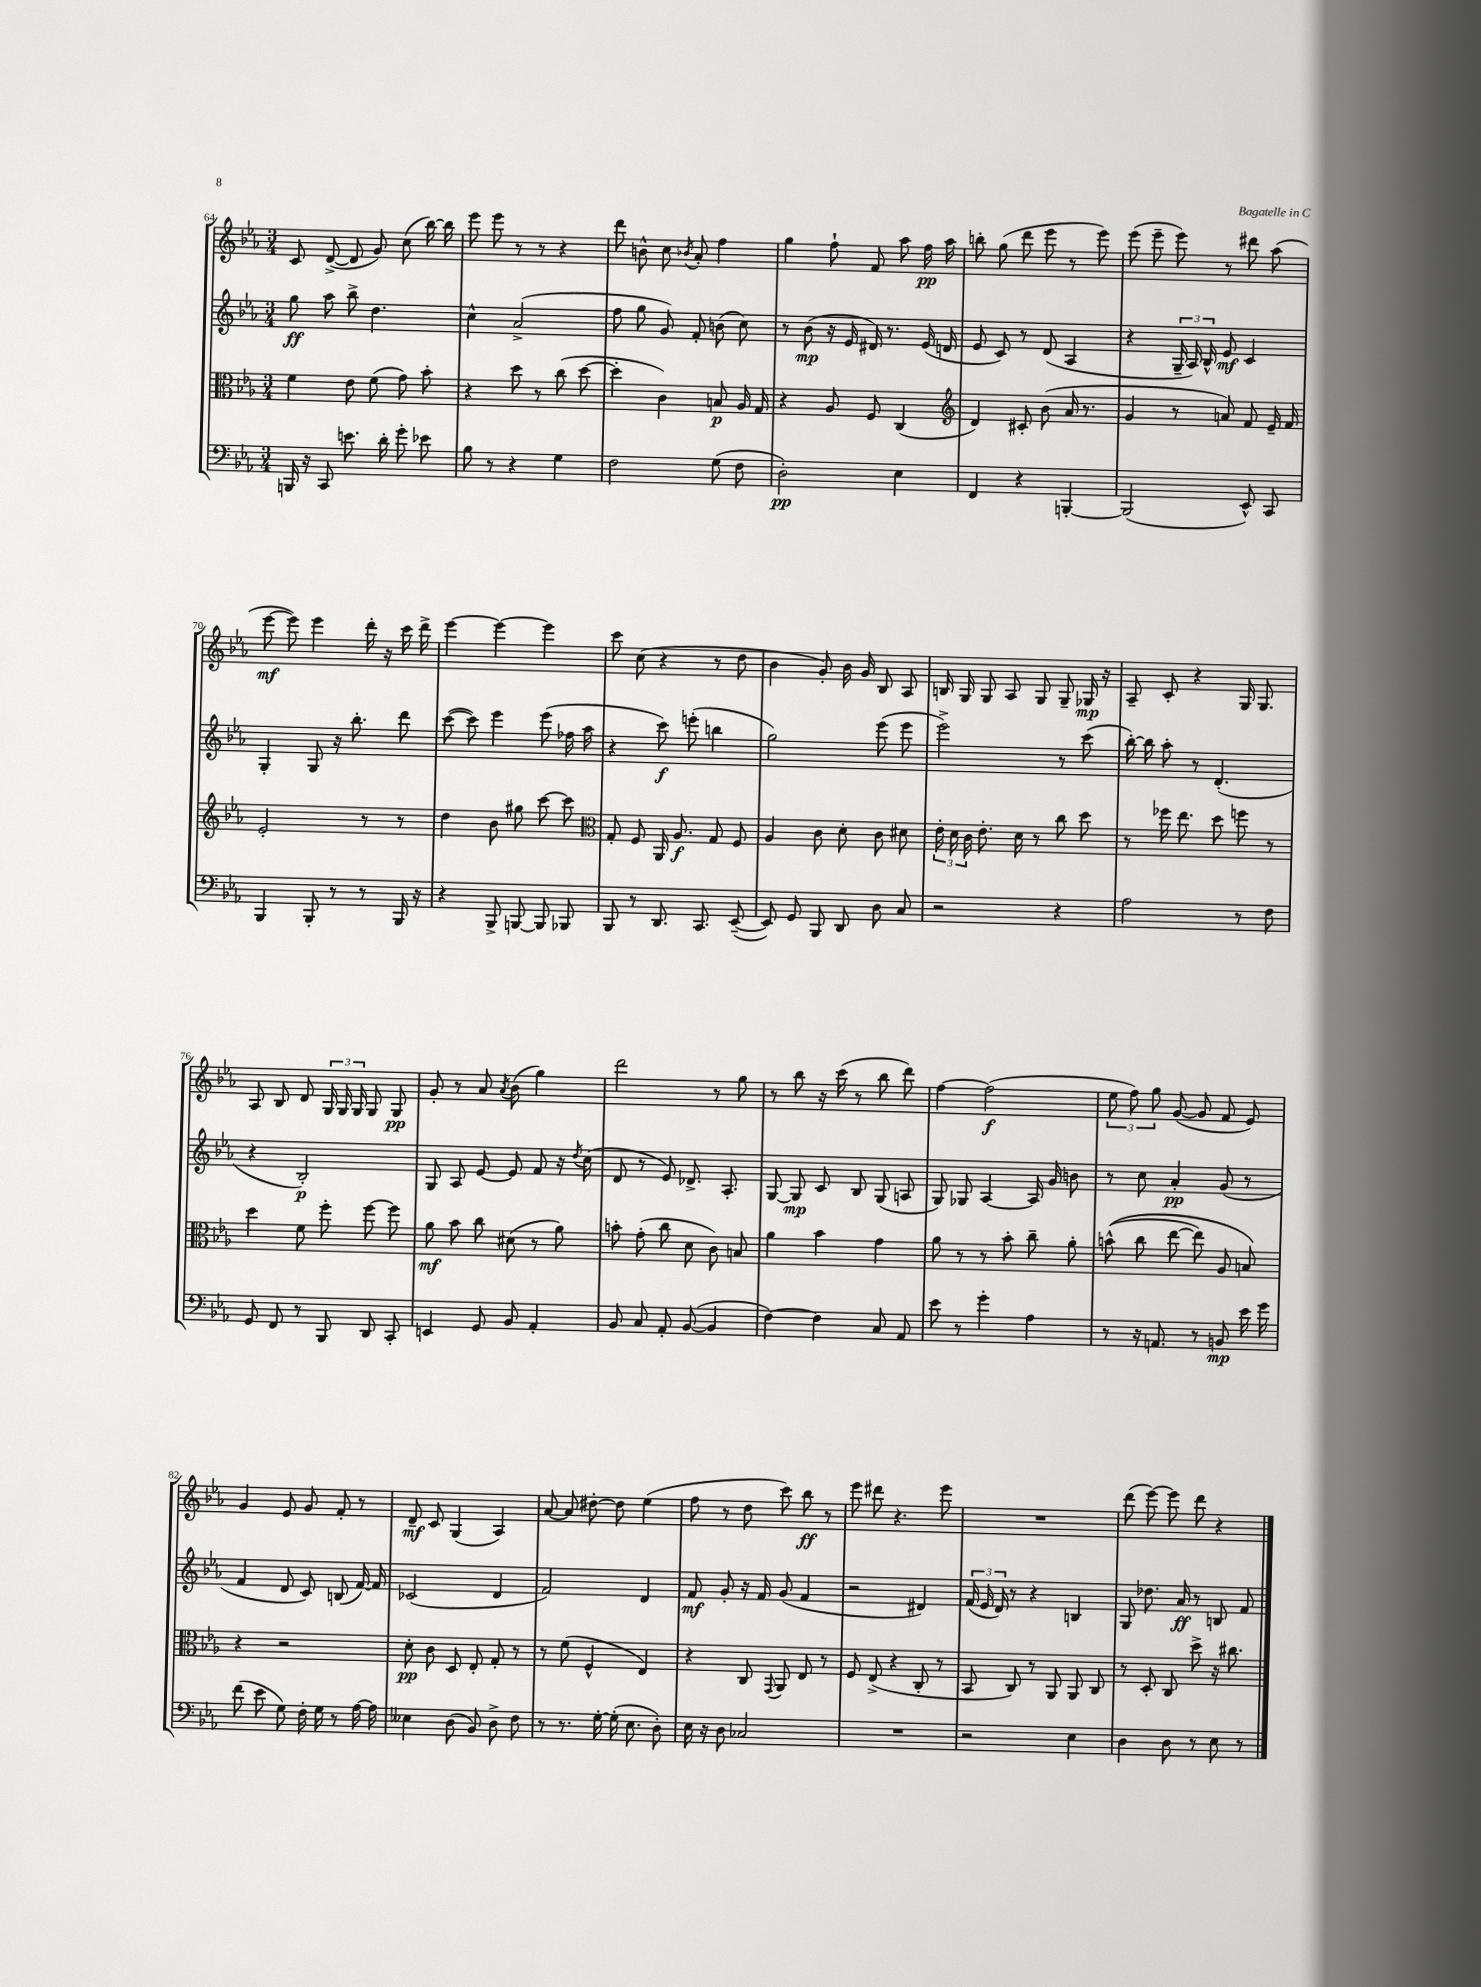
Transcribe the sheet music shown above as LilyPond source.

<<
\new StaffGroup <<
\new Staff = "s0" {
    \clef treble \key ees \major \numericTimeSignature \time 3/4
    \autoBeamOff c'8 d'8~->( d'8 g'8) c''8( bes''16~) bes''16 |
    ees'''8 ees'''8 r8 r8 r4 |
    d'''8 b'8-^ c''8 \acciaccatura { bes'8 } aes'8-. f''4 |
    g''4 f''8-! f'8 aes''8 f''16\pp aes''16 |
    b''8-. g''8( d'''8 ees'''8 r8 ees'''8) |
    ees'''8( ees'''8-- ees'''8) r8 dis'''8 aes''8( |
    ees'''8~\mf ees'''8) ees'''4 d'''16-. r16 c'''16 d'''16-> |
    ees'''4~ ees'''4~ ees'''4 |
    c'''8 c''8( r4 r8 d''8 |
    bes'4 g'8-.) bes'16 g'16 bes8 aes8 |
    b16 g16 g8 aes8 g8 g8-- ges16\mp r16 |
    aes8-- c'8-. r4 g16 g8. |
    aes8 bes8 d'8 \tuplet 3/2 { g16 g16 g16 } g8 g8\pp |
    g'8-. r8 aes'8 \acciaccatura { aes'8 } bes'8( g''4) |
    d'''2 r8 g''8 |
    r8 bes''8 r16 c'''16( r8 bes''8 d'''8) |
    f''4~ f''2\f( |
    \tuplet 3/2 { ees''8 f''8) g''8 } g'8~( g'8 f'8 ees'8) |
    g'4 ees'8 g'8 f'8-. r8 |
    d'8--\mf c'8 g4( aes4) |
    aes'8~ aes'8 dis''8~-. dis''8 ees''4( |
    f''8 r8 d''8 c'''8) bes''8\ff r8 |
    ees'''8 dis'''8 r4. ees'''8 |
    R2. |
    d'''8( ees'''8~) ees'''8 d'''8 r4 \bar "|." |
}
\new Staff = "s1" {
    \clef treble \key ees \major \numericTimeSignature \time 3/4
    \autoBeamOff g''8\ff aes''8 bes''8-> d''4. |
    c''4-^ aes'2->( |
    f''8 g''8 g'8) f'8-. b'8( c''8) |
    r8 bes'8\mp( r16 ees'16 dis'16) r8. ees'16( d'16 |
    ees'8 c'8) r8 d'8( aes4 |
    r4 \tuplet 3/2 { g16-- aes16) bes16-^ } ees'8\mf c'4 |
    g4-. g8 r16 bes''8.-. d'''8 |
    c'''8~( c'''8) ees'''4 ees'''8( fes''16 aes''16 |
    r4 c'''8\f) e'''8-.( b''4 |
    g''2) ees'''8( ees'''8 |
    ees'''2->) r8 c'''8( |
    bes''16~-.) bes''16 aes''8-. r8 d'4.-.( |
    r4 bes2-.\p) |
    g8 aes8 ees'8~ ees'8 f'8 r16 \acciaccatura { d''8 } c''16( |
    d'8 r8 ees'8) des'8.-> aes8.-. |
    g8~ g8\mp c'8 bes8 g8( a8 |
    g8) ges8 aes4~ aes16 g'16 b'8 |
    r8 c''8 aes'4-.\pp g'8( r8 |
    f'4 d'8 c'8) b8( f'16~) f'16 |
    ces'2( d'4 |
    f'2) d'4 |
    f'8\mf g'8-. r16 f'16 g'8( f'4 |
    r2 dis'4) |
    \tuplet 3/2 { f'16( ees'16 d'16) } r8 r4 b4 |
    g8 des''8. aes'16\ff r8 b8 f'8 \bar "|." |
}
\new Staff = "s2" {
    \clef alto \key ees \major \numericTimeSignature \time 3/4
    \autoBeamOff f'4 ees'8 f'8( g'8) bes'8-. |
    r4 d''8 r8 c''8( d''8~ |
    d''4-. c'4) b8\p aes16 g16 |
    r4 aes8 f8 c4( |
    \clef treble d'4) cis'8-. bes'8( aes'16 r8. |
    g'4 r8 a'8) f'8 ees'16-- f'16 |
    ees'2-. r8 r8 |
    d''4 bes'8 gis''8 c'''8~ c'''8 |
    \clef alto g8-. f8 aes,16 aes8.\f g8 f8 |
    aes4 c'8 d'8-. c'8 dis'8 |
    \tuplet 3/2 { ees'16-. d'16 c'16 } ees'8.-. d'16 r8 c''8 d''8 |
    r8 fes''16 ees''8. d''8 f''8 r8 |
    d''4 f'8 f''8-. f''8~ f''8 |
    aes'8\mf bes'8 c''8 dis'8( r8 aes'8) |
    b'8-. g'8-.( c''8 d'8 c'8) b8 |
    aes'4 bes'4 g'4 |
    aes'8 r8 r8 bes'8-. c''8-- aes'8-. |
    b'8-^(\( c''8 ees''8~ ees''8) aes8 b8\) |
    r4 r2 |
    d'8-.\pp c'8 d8 ees8-. g8-. r8 |
    r8 f'8( f4-^ ees4) |
    r4 c8 \appoggiatura { g,8 } aes,8 ees8 r8 |
    f8 ees8->( r4 c8-. r8 |
    bes,8 c8) r8 aes,8 aes,8 c8 |
    r8 d8-. c8 d''8-> r16 cis''8. \bar "|." |
}
\new Staff = "s3" {
    \clef bass \key ees \major \numericTimeSignature \time 3/4
    \autoBeamOff b,,16 r16 c,8 e'8. d'16-. g'8-. ees'8 |
    bes8 r8 r4 g4 |
    f2 g8( f8 |
    d2-.\pp) ees4 |
    f,4 r4 b,,4~-. |
    b,,2( ees,8-^) c,8 |
    bes,,4 bes,,8-. r8 r8 bes,,16 r16 |
    r4 bes,,8-> b,,8~ b,,8 bes,,8 |
    bes,,8 r8 d,8. c,8. ees,8~--( |
    ees,8) g,8 bes,,8 d,8 d8 c8 |
    r2 r4 |
    aes2 r8 f8 |
    g,8 f,8 r8 bes,,8 d,8 c,8-. |
    e,4 g,8 bes,8 aes,4-. |
    bes,8 c8 aes,8-. bes,8~( bes,4 |
    f4~) f4 c8 aes,8 |
    ees'8 r8 g'4-. aes4 |
    r8 r16 a,8. r8 b,8\mp ees'16 g'16 |
    f'8( ees'8 g8) f16-. g16 r8 aes16~ aes16 |
    eeses4 d8( bes,8) d8-> f8 |
    r8 r8. g16~-. g16-.( ees8. d8-.) |
    ees16 r16 d8 ces2 |
    R2. |
    r2 ees4 |
    d4 d8 r8 ees8 r8 \bar "|." |
}
>>
>>
\layout { \context { \Score currentBarNumber = #64 } }
